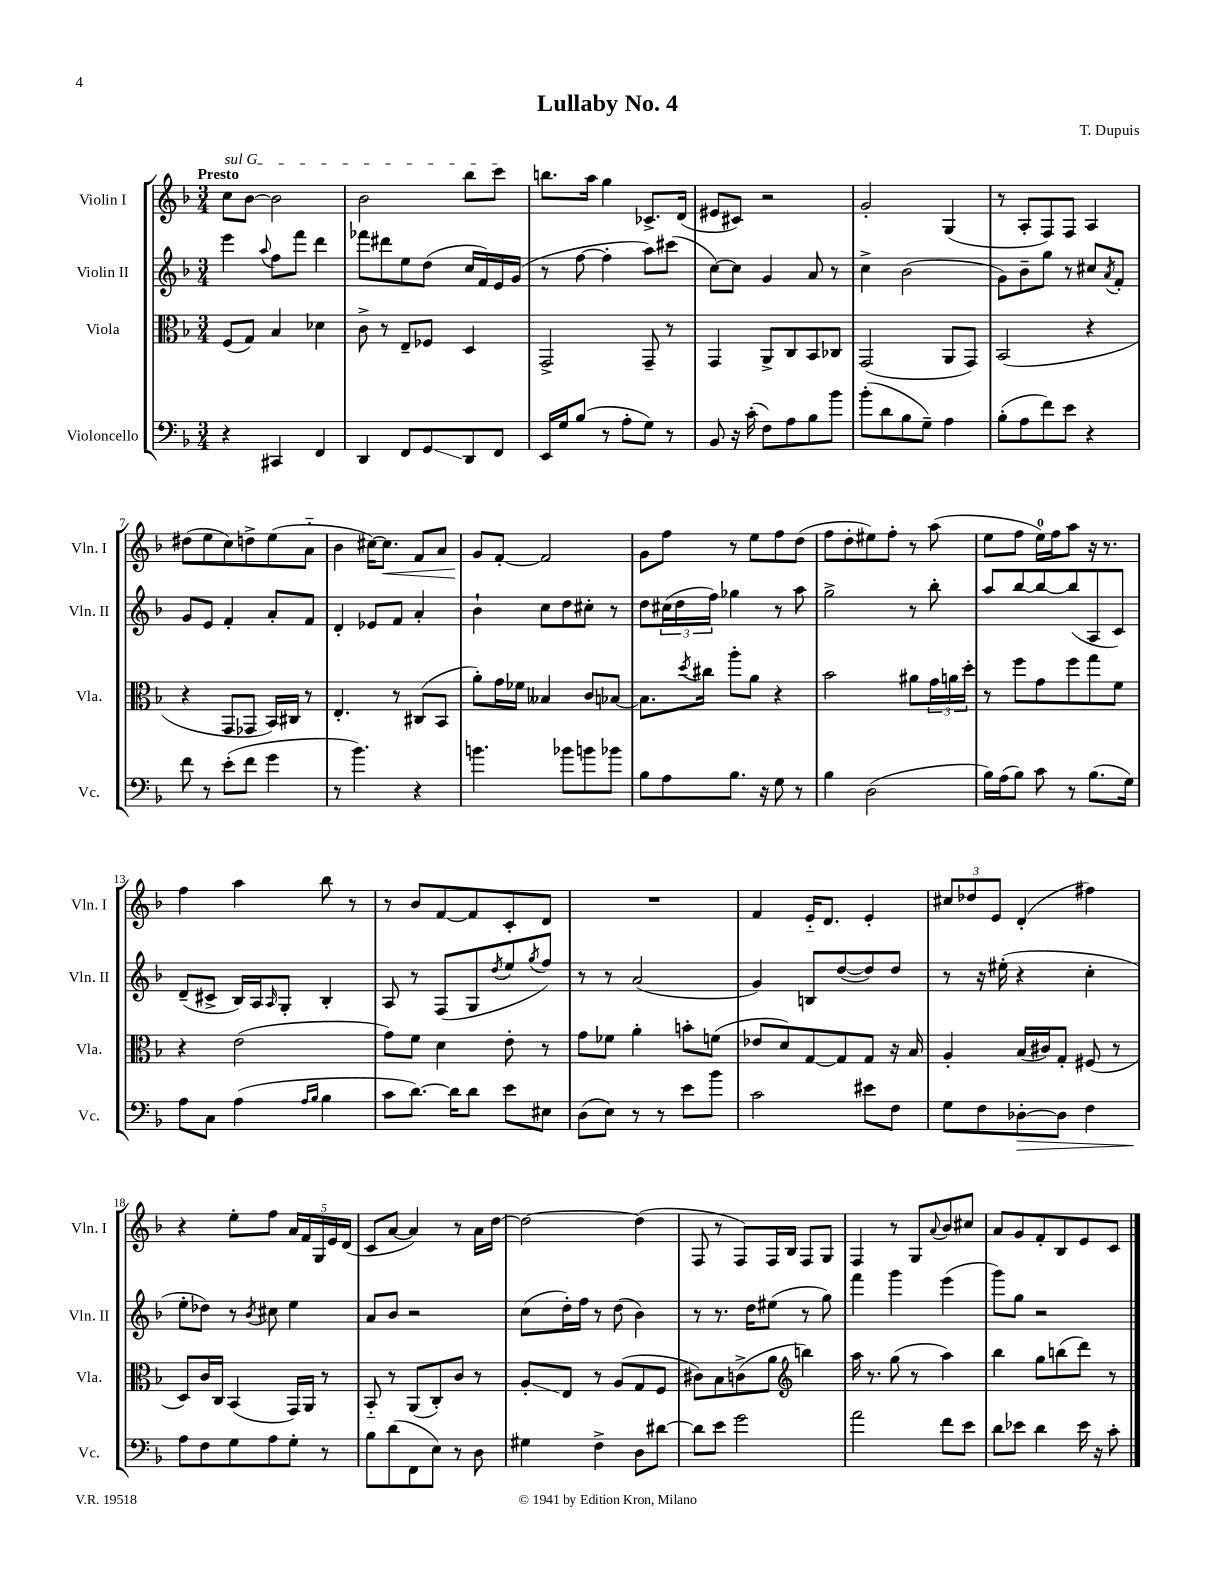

**kern	**kern	**kern	**kern
*staff4	*staff3	*staff2	*staff1
*clefF4	*clefC3	*clefG2	*clefG2
*k[b-]	*k[b-]	*k[b-]	*k[b-]
*M3/4	*M3/4	*M3/4	*M3/4
4r	(8F	4eee	8cc
.	8G)	.	[8b-
.	.	8qqaa	.
4CC#	4B-	8ff	2b-]
.	.	8fff	.
4FF	4d-	4ddd	.
=	=	=	=
4DD	8c^	8fff-	2b-
.	8r	8ddd#	.
8FF	8E~	8ee	.
8GG	8F-	(8dd	.
8DD	4D	16cc	8bb-
.	.	16f)	.
8FF	.	16e	8ccc
.	.	(16g	.
=	=	=	=
16EE	2GG^	8r	8.bb
16G	.	.	.
(8B-	.	[8ff	.
.	.	.	16aa
8r	.	4ff']	4gg
8A'	.	.	.
8G)	8GG~	8aa)	8.c-^
8r	8r	(8ccc#	.
.	.	.	(16d
=	=	=	=
8BB-	4GG	[8cc)	8e#
16r	.	8cc]	8c#)
(16c'	.	.	.
8F)	8AA^	4g	2r
8A	8C	.	.
8B-	8BB-	8a	.
8b-	8C-	8r	.
=	=	=	=
(8b-'	(2GG	4cc^	2g'
8d	.	.	.
8B-	.	(2b-	.
8G~)	.	.	.
4A	8AA	.	(4G
.	8GG)	.	.
=	=	=	=
(8B-'	(2BB-	8g)	8r
8A	.	8b-~	8A'
8f)	.	8gg	8F)
8e	.	8r	8F
4r	4r	8cc#	4A
.	.	8qa	.
.	.	8f'	.
=	=	=	=
8f	4r	8g	(8dd#
8r	.	8e	8ee
(8e'	8GG	4f'	8cc)
8f	8GG-	.	8dd^
4g	16BB-)	8a'	(8ee
.	16C#	.	.
.	8r	8f	8a'~
=	=	=	=
8r	4.E'	4d'	4b-
4.b-)	.	.	.
.	.	8e-	[16cc#)
.	.	.	8.cc#]
.	8r	8f	.
4r	(8C#	4a'	8f
.	8BB-	.	8a
=	=	=	=
4.b	8a')	4b-`	8g
.	16g	.	[8f'
.	16f-	.	.
.	4B--	8cc	2f]
8b-	.	8dd	.
8b	8c	8cc#'	.
8b-	[8B-	8r	.
=	=	=	=
8B-	8.B-]	8dd	8g
8A	.	(24cc#	8ff
.	.	24dd	.
.	8qdd	.	.
.	16cc#	.	.
.	.	24ff)	.
8.B-	8aa'	4gg-	8r
.	8a	.	8ee
16r	.	.	.
8G	4r	8r	8ff
8r	.	8aa	(8dd
=	=	=	=
4B-	2b-	2gg^	8ff
.	.	.	8dd'
(2D	.	.	8ee#)
.	.	.	8ff'
.	8a#	8r	8r
.	24g	8bb-'	(8aa
.	24a	.	.
.	24dd'	.	.
=	=	=	=
16B-)	8r	8aa	8ee
(16A	.	.	.
8B-)	8ff	[8bb-	8ff
8c	8g	8bb-_	16ee)
.	.	.	16ff
8r	8ff	(8bb-]	8aa
(8.B-	8gg	8A	16r
.	.	.	8.r
.	8f	8c)	.
16G)	.	.	.
=	=	=	=
8A	4r	(8d~	4ff
8C	.	8c#^	.
(4A	(2e	16B-)	4aa
.	.	16A	.
.	.	16qqA	.
.	.	8G'	.
16qqA	.	.	.
16qqB-	.	.	.
4B-	.	4B-'	8bb-
.	.	.	8r
=	=	=	=
8c	8g)	8A	8r
[8.d)	8f	8r	8b-
.	4d	(8F	[8f
16d]	.	.	.
8d	.	8G	8f]
.	.	8qdd	.
8e	8e'	8ee	8c'
.	.	8qgg	.
8E#	8r	8ff)	8d
=	=	=	=
(8D	8g	8r	2.r
8E)	8f-	8r	.
8r	4a'	(2a	.
8r	.	.	.
8e	8b'	.	.
8b-	(8f	.	.
=	=	=	=
2c	8e-	4g)	4f
.	8d)	.	.
.	[8G	8B	16e'~
.	.	.	8.d
.	8G]	([8dd	.
8e#	8G	8dd])	4e'
8F	16r	8dd	.
.	16B-	.	.
=	=	=	=
8G	4A'	8r	12cc#
.	.	.	12dd-
8F	.	16r	.
.	.	.	12e
.	.	(16ee#'	.
[8D-'	(16B-	4r	(4d'
.	16c#)	.	.
8D-]	8G'	.	.
4F	(8F#	4cc'	4ff#)
.	8r	.	.
=	=	=	=
8A	8D)	8ee'	4r
8F	16c	8dd-)	.
.	16C	.	.
8G	(4BB-	8r	8ee'
.	.	8qb-	.
8A	.	8cc#	8ff
8G'	16GG)	4ee	20a
.	.	.	20f
.	16AA	.	.
.	.	.	20G
8r	8r	.	.
.	.	.	20e
.	.	.	(20d
=	=	=	=
8B-	8BB-'~	8a	8c
(8d	8r	8b-	[8a
8FF	(8AA	2r	4a])
8E)	8C')	.	.
8r	8c	.	8r
8D	8r	.	16a
.	.	.	[16dd
=	=	=	=
4G#	8A'	(8cc	2dd_
.	8E	16dd')	.
.	.	16ff	.
4F^	8r	8r	.
.	(8A	(8dd	.
8D	8G	4b-)	(4dd]
[8d#	8F	.	.
=	=	=	=
8d#]	8c#)	8r	8F
8e	8B-	8.r	8r
2g	(8c^	.	8F)
.	.	16dd	.
.	8a	(8ee#	16F
.	.	.	16B-
*	*clefG2	*	*
.	4bb)	8r	8F
.	.	8gg)	8G
=	=	=	=
2a	16aa	4fff	4F
.	8.r	.	.
.	(8gg	4ggg	8r
.	8r	.	8G
.	.	.	8qqa
8f	4aa)	(4eee	8b-
8e	.	.	8cc#
=	=	=	=
8d	4bb-	8ggg)	8a
8e-	.	8gg	8g
4d	8gg	2r	8f'
.	(8bb	.	8B-
16e-	8ddd)	.	8e
16r	.	.	.
8c'	8r	.	8c
==	==	==	==
*-	*-	*-	*-
